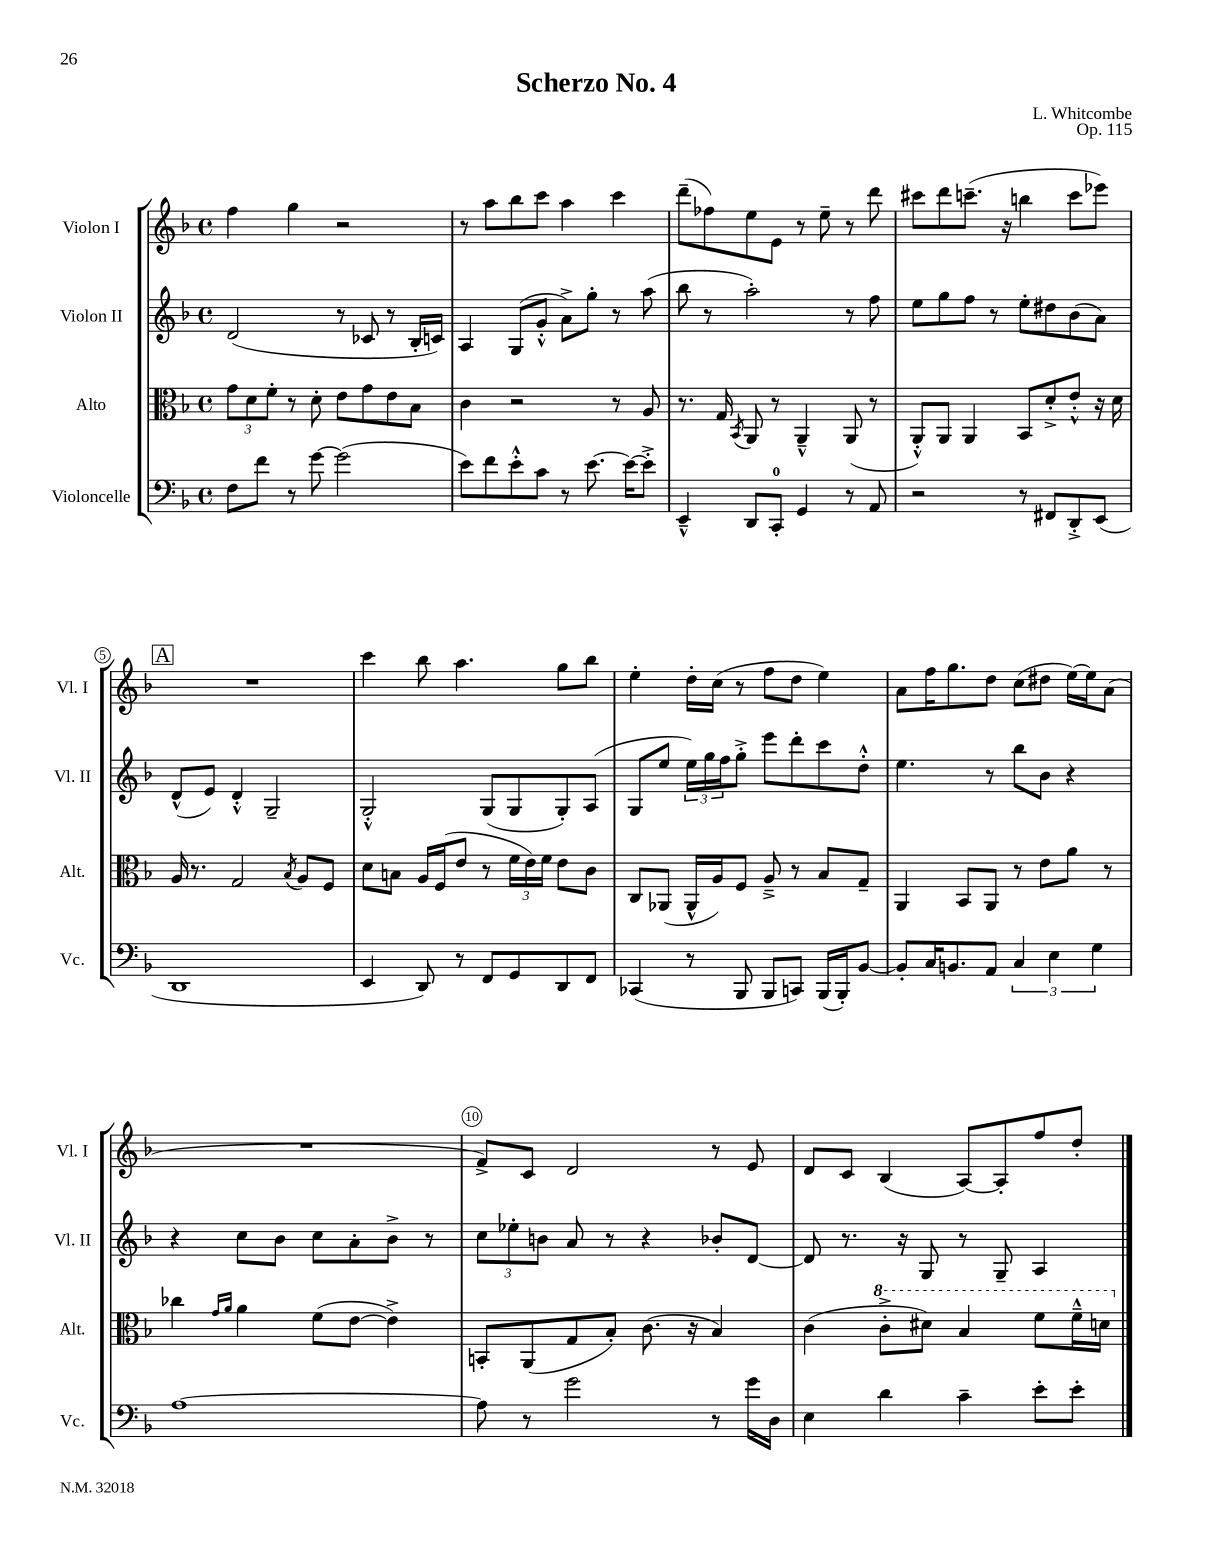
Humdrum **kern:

**kern	**kern	**kern	**kern
*staff4	*staff3	*staff2	*staff1
*clefF4	*clefC3	*clefG2	*clefG2
*k[b-]	*k[b-]	*k[b-]	*k[b-]
*M4/4	*M4/4	*M4/4	*M4/4
*met(c)	*met(c)	*met(c)	*met(c)
8F	12g	(2d	4ff
.	12d	.	.
8f	.	.	.
.	12f'	.	.
8r	8r	.	4gg
[8g	8d'	.	.
(2g]	8e	8r	2r
.	8g	8c-	.
.	8e	8r	.
.	8B-	16B-'	.
.	.	16c)	.
=	=	=	=
8e)	4c	4A	8r
8f	.	.	8aa
8e'^^	2r	(8G	8bb-
8c	.	8g'^^	8ccc
8r	.	8a^)	4aa
[8.e	.	8gg'	.
.	8r	8r	4ccc
16e_	.	.	.
8e'^]	8A	(8aa	.
=	=	=	=
4EE~^^	8.r	8bb-	(8ddd~
.	.	8r	8ff-)
.	16G	.	.
.	8qBB-	.	.
8DD	8AA	2aa')	8ee
8CC'	8r	.	8e
4GG	4AA~^^	.	8r
.	.	.	8ee~
8r	(8AA	8r	8r
8AA	8r	8ff	8ddd
=	=	=	=
2r	8AA'^^)	8ee	8ccc#
.	8AA	8gg	8ddd
.	4AA	8ff	(8.ccc~
.	.	8r	.
.	.	.	16r
8r	8BB-	8ee'	4bb
8FF#	8d'^	8dd#	.
8DD'^	8e'^^	(8b-	8ccc
(8EE	16r	8a)	8eee-)
.	16d	.	.
=	=	=	=
1DD	16A	(8d^^	1r
.	8.r	.	.
.	.	8e)	.
.	2G	4d'^^	.
.	.	2G~	.
.	8qB-	.	.
.	8A	.	.
.	8F	.	.
=	=	=	=
4EE	8d	2G'^^	4ccc
.	8B	.	.
8DD)	16A	.	8bb-
.	(16F	.	.
8r	8e	.	4.aa
8FF	8r	(8G	.
8GG	24f	8G	.
.	24e)	.	.
.	24f	.	.
8DD	8e	8G')	8gg
8FF	8c	(8A	8bb-
=	=	=	=
(4CC-	8C	8G	4ee'
.	(8AA-	8ee	.
8r	16AA-^^	24ee)	16dd'
.	.	24gg	.
.	16A)	.	(16cc
.	.	24ff	.
8BBB-	8F	8gg'^	8r
8BBB-	8A~^	8eee	8ff
8CC)	8r	8ddd'	8dd
(16BBB-	8B-	8ccc	4ee)
16BBB-')	.	.	.
[8BB-	8G~	8dd'^^	.
=	=	=	=
8BB-']	4AA	4.ee	8a
16C	.	.	16ff
8.BB	.	.	8.gg
.	8BB-	.	.
8AA	8AA	8r	8dd
6C	8r	8bb-	(8cc
.	8e	8b-	8dd#
6E	.	.	.
.	8a	4r	[16ee)
.	.	.	16ee]
6G	.	.	.
.	8r	.	(8a
=	=	=	=
[1A	4cc-	4r	1r
.	16qqg	.	.
.	16qqa	.	.
.	4a	8cc	.
.	.	8b-	.
.	(8f	8cc	.
.	[8e	8a'	.
.	4e^])	8b-^	.
.	.	8r	.
=	=	=	=
8A]	8BB'	12cc	8f^)
.	.	12ee-'	.
8r	(8AA	.	8c
.	.	12b	.
2g	8G	8a	2d
.	8B-')	8r	.
.	(8.c	4r	.
.	16r	.	.
8r	4B-)	8b-'	8r
16g	.	[8d	8e
16D	.	.	.
=	=	=	=
4E	(4c	8d]	8d
.	.	8.r	8c
4d	8cc'^	.	(4B-
.	.	16r	.
.	8dd#)	8G	.
4c~	4b-	8r	[8A)
.	.	8G~	8A']
8e'	8ff	4A	8ff
8e'	16ff~^^	.	8dd'
.	16dd	.	.
==	==	==	==
*-	*-	*-	*-
